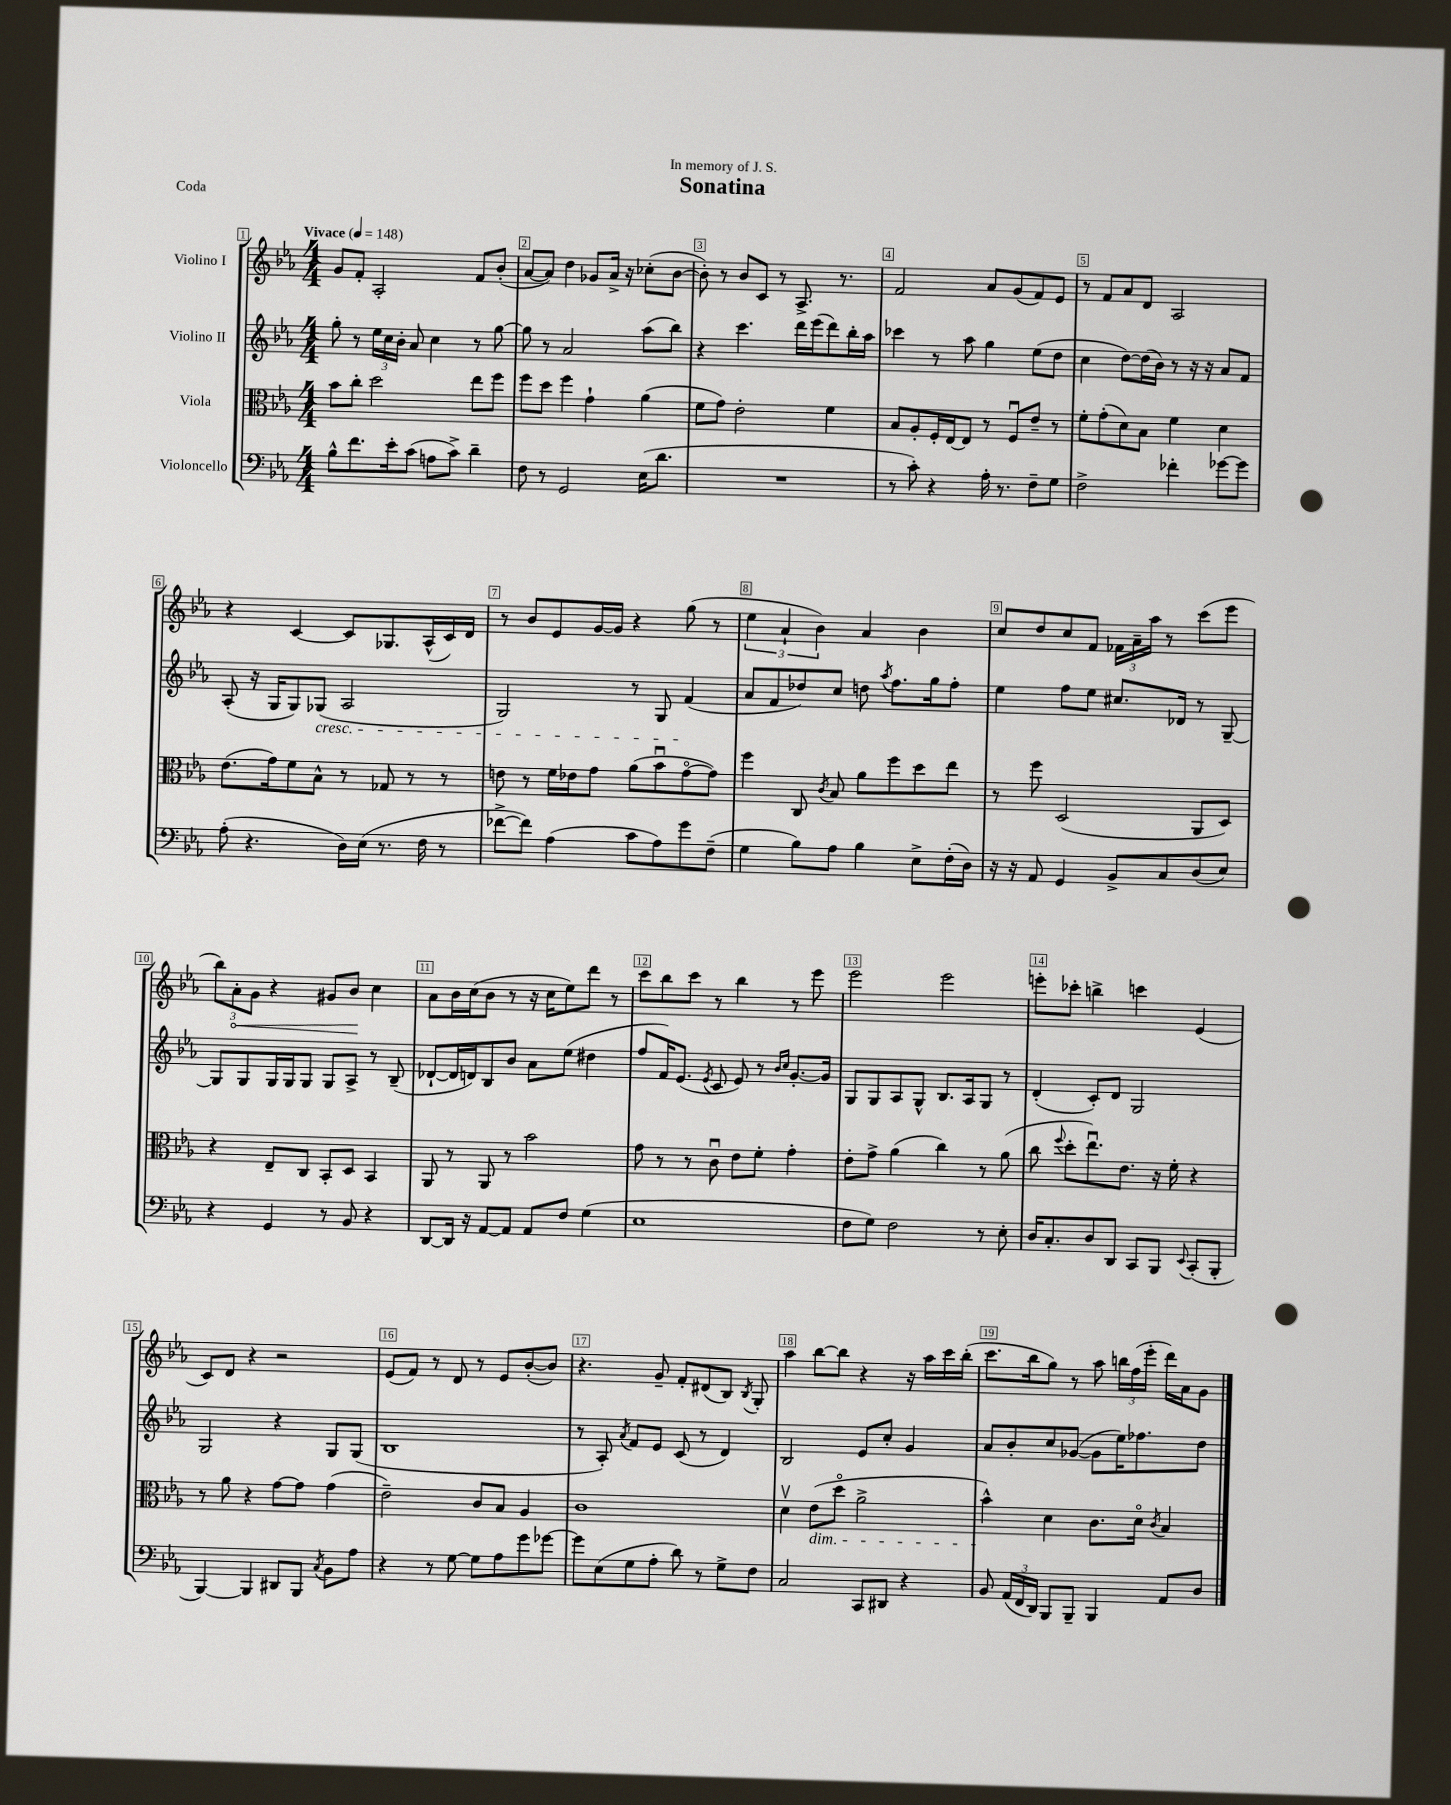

**kern	**kern	**kern	**kern
*staff4	*staff3	*staff2	*staff1
*clefF4	*clefC3	*clefG2	*clefG2
*k[b-e-a-]	*k[b-e-a-]	*k[b-e-a-]	*k[b-e-a-]
*M4/4	*M4/4	*M4/4	*M4/4
*MM148	*MM148	*MM148	*MM148
8B-^^\L	8b-\L	8gg'\	8g/L
8.f\	8cc'\J	8r	8f'/J
.	2dd\	24ee-\LL	2A-'/
.	.	24cc\	.
16e-'\k	.	.	.
.	.	24b-'\JJ	.
(8c\J	.	8a-/	.
8A\L	.	4cc\	.
8c^\J)	.	.	.
4d~\	8ee-\L	8r	8f/L
.	8ff\J	[8gg\	(8b-'/J
=	=	=	=
8F\	8ff\L	8gg\]	[8a-/L
8r	8dd\J	8r	8a-/]J)
2GG/	4ff\	2a-/	4dd\
.	4g`\	.	8g-/L
.	.	.	16a-^/Jk
.	.	.	16r
(16E-\LK	(4a-\	(8aa-\L	(8cc-'\L
8.d\J	.	.	.
.	.	8bb-\J)	[8b-\J
=	=	=	=
1r	8f\L	4r	8b-'\])
.	8g\J)	.	8r
.	2e-'\	4.ccc\	8b-/L
.	.	.	8c/J
.	.	.	8r
.	.	16ddd\LL	8.A-^/
.	.	(16eee-\J	.
.	4f\	8ddd\)	.
.	.	.	8.r
.	.	16bb-'\L	.
.	.	16aa-\JJ	.
=	=	=	=
8r	8B-/L	4ccc-\	2f/
8c'\)	8A-'/	.	.
4r	16F'/L	8r	.
.	[16E-/J	.	.
.	8E-/]J	8aa-\	.
16A-'\	8r	4gg\	8a-/L
8.r	.	.	.
.	8Fu/L	.	(8g/
8F~\L	8e-~/J	(8ee-\L	8f/)
8G\J	8r	8dd\J	8e-/J
=	=	=	=
2F^\	8f'\L	4cc\	8r
.	(8g'\	.	8f/L
.	8d\)	[8dd\L)	8a-/
.	8B-\J	(16dd\]L	8d/J
.	.	16b-\JJ)	.
4f-'\	4f\	8r	2A-/
.	.	16r	.
.	.	16r	.
[8g-\L	4d\	8a-/L	.
8g-\]J	.	8f/J	.
=	=	=	=
(8A-'\	(8.e-\L	(8A-'/	4r
4.r	.	16r	.
.	16g\k)	16G/LK	.
.	8f\	8G/)	[4c/
.	8B-^^\J	(8G-/J	.
16D\LL)	8r	2A-/	8c/]L
(16E-\JJ	.	.	.
8.r	8G-/	.	8.G-/
.	8r	.	.
16F\	.	.	(16A-^^/L
8r	8r	.	16c/)
.	.	.	16d/JJ
=	=	=	=
[8f-^\L	8e\	2G/)	8r
8f-\]J)	8r	.	8b-/L
(4A-\	16f\LL	.	8e-/
.	16e-\J	.	.
.	8g\J	.	[16g/L
.	.	.	16g/]JJ
8c\L	(8a-\L	8r	4r
8A-\)	8b-u\	8G/	.
8g\	[8go\	(4f/	(8gg\
(8F~\J	8g\]J)	.	8r
=	=	=	=
4G\	4ff\	8a-/L	6ee-\
.	.	8f/	.
.	.	.	6a-`/
8B-\L)	8C/	8dd-/)	.
.	.	.	6b-\)
.	8qc/	.	.
8A-\J	8B-/	8cc/J	.
4B-\	8a-\L	8dd\	4a-/
.	.	8qaa-/	.
.	8ff\	8.ff\L	.
8E-^\L	8dd\	.	4b-\
.	.	16gg\k	.
(16F'\L	8ee-\J	8ff'\J	.
16D\JJ)	.	.	.
=	=	=	=
16r	8r	4ee-\	8cc/L
16r	.	.	.
8AA-/	8ff\	.	8dd/
4GG/	(2D/	8ff\L	8cc/
.	.	8ee-\J	8f/J
8BB-^/L	.	8.cc#/L	24f-\LL
.	.	.	24a-~\
.	.	.	24aa-\JJ
8C/	.	.	8r
.	.	16d-/Jk	.
(8D/	8AA-/L	8r	(8ccc\L
8E-/J)	8D/J)	[8G~/	8eee-\J
=	=	=	=
4r	4r	8G/]L	12bb-\L)
.	.	.	12a-'\
.	.	8G/	.
.	.	.	12g\J
4GG/	8E-~/L	16G/L	4r
.	.	16G/J	.
.	8C/J	8G/J	.
8r	8BB-'/L	8G/L	8g#/L
8BB-/	8D/J	8A-^/J	8b-/J
4r	4BB-/	8r	4cc\
.	.	(8B-~/	.
=	=	=	=
[8DD/L	8AA-/	[8d-`/L	8a-\L
16DD/]Jk	8r	16d-/]L	16b-\L
16r	.	16d/J)	(16cc\J
[8AA-/L	8AA-/	8B-/	8b-\J
8AA-/]J	8r	8b-/J	8r
8AA-/L	2b-\	8a-\L	16r
.	.	.	16cc\LK
8F/J	.	(8ee-\J	8ee-\)
(4G\	.	4dd#\	8ddd\J
.	.	.	8r
=	=	=	=
1E-	8g\	8ff/L	8ccc\L
.	8r	16f/K)	8bb-\
.	.	(8.e-/J	.
.	8r	.	8ccc\J
.	.	8qe-/	.
.	8cu\	8c/	8r
.	8e-\L	8e-/)	4bb-\
.	8f'\J	8r	.
.	.	16qqb-/LL	.
.	.	16qqcc/JJ	.
.	4g'\	[8.g'/L	8r
.	.	.	8eee-\
.	.	16g/]Jk	.
=	=	=	=
8F\L	8e-'\L	8G/L	2eee-\
8G\J)	8g^\J	8G/	.
2F\	(4a-\	8A-/	.
.	.	8G^^/J	.
.	4cc\)	8.B-/L	2eee-\
.	.	16A-/k	.
8r	8r	8G/J	.
8E-'\	(8a-\	8r	.
=	=	=	=
16D/LK	8cc\	(4d'/	8eee'\L
8.C'/	.	.	.
.	8qqff/	.	.
.	8dd'\L	.	8ccc-'\J
8D/	8.ee-u\)	8c'/L)	4bb^\
8DD/J	.	8d/J	.
.	8.e-\J	.	.
8CC/L	.	2G/	4ccc\
8BBB-/J	16r	.	.
.	16f'\	.	.
8qqEE-/	.	.	.
(8CC'/L	4r	.	(4e-/
8BBB-'/J	.	.	.
=	=	=	=
[4BBB-/)	8r	2G/	8c/L)
.	8a-\	.	8d/J
4BBB-/]	4r	.	4r
8DD#/L	[8g\L	4r	2r
8BBB-/J	8g\]J	.	.
8qC/	.	.	.
8BB-\L	(4g\	8G/L	.
8A-\J	.	(8G/J	.
=	=	=	=
4r	2e-~\)	1B-	(8e-/L
.	.	.	8f/J)
8r	.	.	8r
[8G\	.	.	8d/
8G\]L	8c/L	.	8r
8A-\	8B-/J	.	8e-/L
8g\	4A-/	.	([8b-'/
[8g-\J	.	.	8b-/]J)
=	=	=	=
8g-\]L	1c	8r	4.r
(8E-\	.	8A-'/)	.
.	.	8qa-/	.
8G\	.	8f/L	.
8A-'\J	.	8e-/J	8g~/
8d\)	.	(8c/	8f'/L
8r	.	8r	(8d#/
8G^\L	.	4d/)	8B-/J)
.	.	.	8qB-/
8F\J	.	.	8G'/
=	=	=	=
2C/	4dv\	2B-/	4aa-\
.	(8e-\L	.	[8bb-\L
.	8ddo\J	.	8bb-\]J
8CC/L	2a-^\	8e-/L	4r
8DD#/J	.	8cc'/J	.
4r	.	4g/	16r
.	.	.	16aa-\LL
.	.	.	16ccc\
.	.	.	(16bb-'\JJ
=	=	=	=
8BB-/	4b-^^\)	8a-/L	8.ccc\L
(24AA-/LL	.	8b-'/	.
24FF/	.	.	.
.	.	.	16bb-\k
24DD/JJ)	.	.	.
8BBB-/L	4d\	8cc/	8gg\J)
8BBB-~/J	.	([8g-/J	8r
4BBB-/	8.c\L	8g-\]L	8aa-\
.	.	16ee-\K)	24bb\LL
.	.	.	(24ff\
.	16do\Jk	8.ff-\	.
.	.	.	24eee-'\JJ
.	8qc/	.	.
8AA-/L	4B-/	.	16ddd\LL)
.	.	.	16a-\J
8D/J	.	8dd\J	8g\J
==	==	==	==
*-	*-	*-	*-
